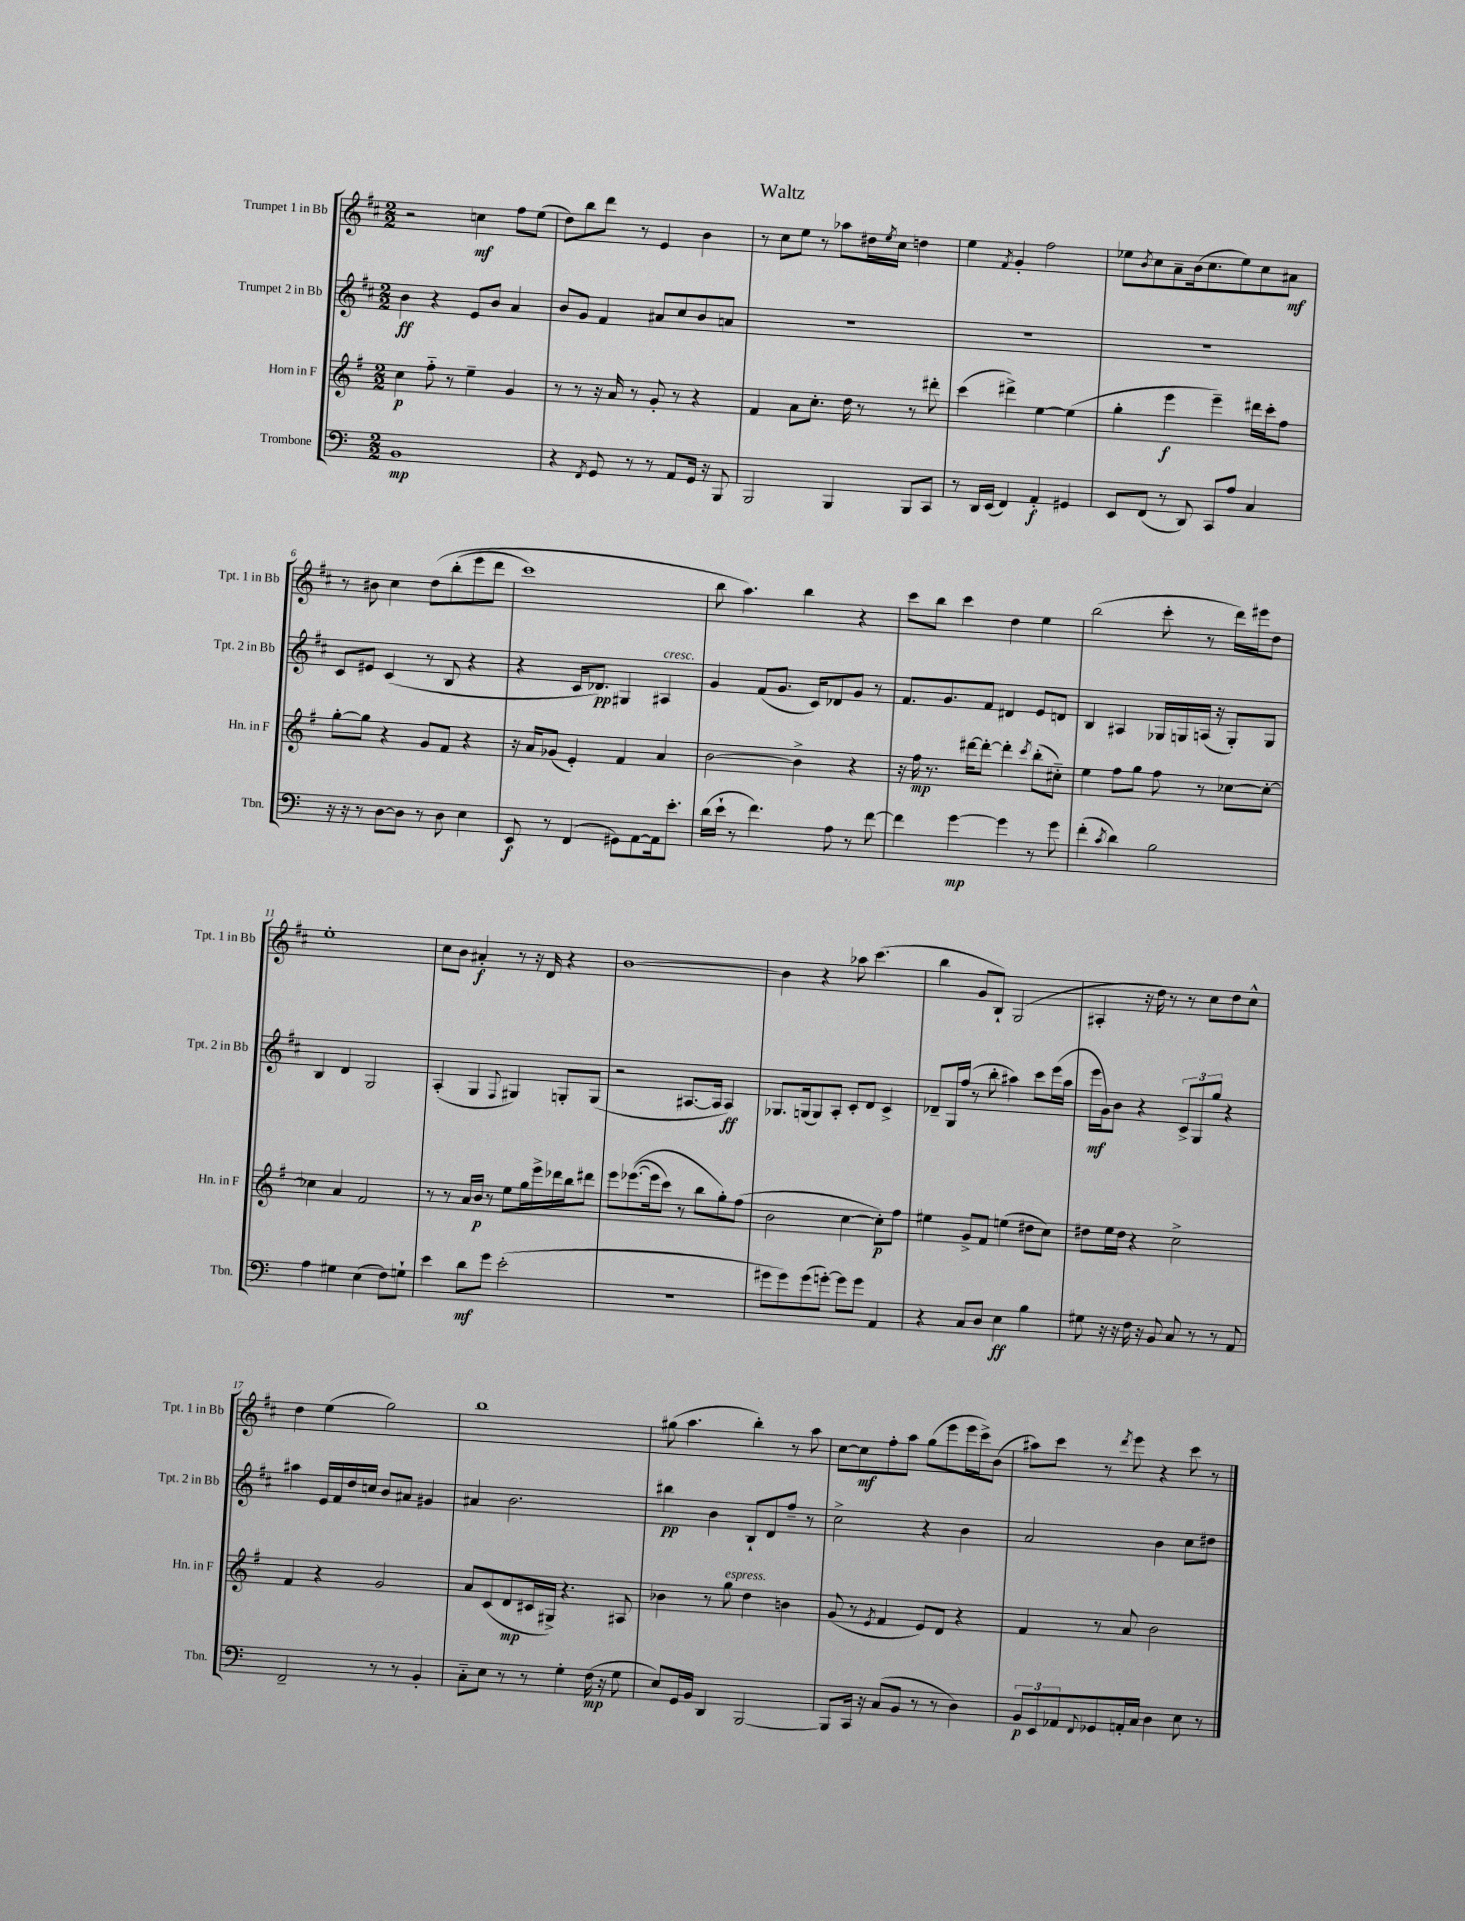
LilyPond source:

\header { title = "Waltz" }
<<
\new StaffGroup <<
\new Staff = "s0" \with { instrumentName = "Trumpet 1 in Bb" shortInstrumentName = "Tpt. 1 in Bb" } {
    \clef treble \key d \major \numericTimeSignature \time 2/2
    r2 c''4\mf fis''8 e''8( |
    d''8) b''8 d'''8 r8 e'4 b'4 |
    r8 cis''8 e''8 r8 aes''8 dis''16 \acciaccatura { e''8 } cis''16 d''4 |
    e''4 \acciaccatura { fis'8 } g'4-. fis''2 |
    ees''8 \acciaccatura { b'8 } cis''8 a'8-- b'16( cis''8. ees''8) cis''8 ais'8\mf |
    r8 bis'8 cis''4 d''8\( b''8-.( e'''8 d'''8 |
    cis'''1) |
    b''8 a''4.\) b''4 r4 |
    cis'''8 b''8 cis'''4 d''4 e''4 |
    b''2( cis'''8-. r8 d'''16) eis'''16 d''8 |
    e''1-. |
    cis''8 b'8 ais'4-.\f r8 r16 d'16 r4 |
    b'1~ |
    b'4 r4 aes''8 cis'''4.( |
    b''4 g'8 b8-!) g2( |
    ais4-. r16 d''16) r8 r8 cis''8 d''8 cis''8-^ |
    d''4 e''4( g''2) |
    b''1 |
    gis''8( a''4. b''4-.) r8 a''8 |
    cis''8~ cis''8\mf fis''8-. a''8 g''8( e'''8 e'''16 cis'''16->) b'8( |
    ais''8) cis'''8 r8 \acciaccatura { d'''8 } e'''8 r4 cis'''8 r8 \bar "|." |
}
\new Staff = "s1" \with { instrumentName = "Trumpet 2 in Bb" shortInstrumentName = "Tpt. 2 in Bb" } {
    \clef treble \key d \major \numericTimeSignature \time 2/2
    b'4\ff r4 e'8 b'8 a'4 |
    b'8 g'8 fis'4 ais'8 cis''8 b'8 a'8 |
    R1 |
    R1 |
    R1 |
    cis'8 eis'8 cis'4( r8 b8 r4 |
    r4 cis'16 des'8.\pp) gis4 ais4^\markup { \italic "cresc." } |
    g'4 fis'8( g'8. cis'16) des'8 g'8 r8 |
    fis'8. g'8. fis'8 dis'4 e'8 d'8 |
    b4 ais4 ges16 g16 a16( r16 g8-.) g8 |
    b4 d'4 g2 |
    a4-.( g4 \appoggiatura { fis8 } gis4) g8-. g8( |
    r2 ais8.~ ais16 ais4\ff) |
    ges8. g16( g8) a8-. cis'8-. d'8 cis'4-> |
    des'8-- g16 fis''16( r8 b''8-. ais''4) cis'''8 e'''16( ais''16 |
    e'''16\mf g'16) b'8 r4 \tuplet 3/2 { cis'8-> g8 g''8 } r4 |
    ais''4 e'16 fis'16 d''16 c''16 b'8 ais'8 gis'4 |
    ais'4 b'2. |
    bis''4\pp b'4 b8-! d'8 fis''8-- r8 |
    cis''2-> r4 b'4 |
    a'2 b'4 cis''8 dis''8 \bar "|." |
}
\new Staff = "s2" \with { instrumentName = "Horn in F" shortInstrumentName = "Hn. in F" } {
    \clef treble \key g \major \numericTimeSignature \time 2/2
    c''4\p fis''8-_ r8 e''4-- g'4 |
    r8 r8 r16 a'16 r8 g'8-. r8 r4 |
    fis'4 a'8 c''8.-. d''16 r8 r8 dis'''8-. |
    c'''4( dis'''4->) e''4~ e''4( |
    g''4-. e'''4\f e'''4--) dis'''16 c'''16-. fis''8 |
    g''8~-. g''8 r4 g'8 fis'8 r4 |
    r16 a'16 ges'8( e'4-.) fis'4 a'4 |
    b'2~ b'4-> r4 |
    r16 fis''16\mp r8. dis'''16~ dis'''8~-. dis'''4-. \acciaccatura { c'''8 } b''8-.( cis''8-_) |
    e''4 fis''8 g''8 fis''8 r8 ces''8~ ces''8~-. |
    ces''4 a'4 fis'2 |
    r8 r8 a'16 b'16\p r8 e''8 g''16 e'''16-> des'''16 b''16 dis'''8 |
    e'''8 ees'''8.~(\( ees'''16 c'''8) r8 b''8 g''8-.\) fis''8( |
    b'2 c''4~ c''8-.\p) fis''8 |
    eis''4 g'8-> fis'8 e''4( dis''8 c''8) |
    dis''8 e''16 dis''16 r4 c''2-> |
    fis'4 r4 g'2 |
    a'8 c'8( d'8\mp cis'16 gis16->) r4. ais8 |
    bes'4 r8 g''8^\markup { \italic "espress." } d''4 b'4 |
    g'8( r8 \acciaccatura { e'8 } fis'4 e'8) d'8 r4 |
    fis'4 r8 a'8 b'2 \bar "|." |
}
\new Staff = "s3" \with { instrumentName = "Trombone" shortInstrumentName = "Tbn." } {
    \clef bass \key c \major \numericTimeSignature \time 2/2
    b,1\mp |
    r4 \acciaccatura { f,8 } g,8 r8 r8 a,8 g,16 r16 b,,8 |
    b,,2 b,,4 b,,8 c,8 |
    r8 d,16 e,16( f,4) a,4-.\f gis,4 |
    e,8 f,8( r8 d,8) c,8 a8 c4 |
    r16 r16 r8 d8~ d8 r8 d8 e4 |
    e,8\f r8 f,4( gis,8) a,8~ a,16 e'8.-. |
    d'16( e'16-! r8 f'4.) a8 r8 f'8~ |
    f'4 g'4~\mp g'4 r8 g'8 |
    f'4-.( \acciaccatura { c'8 } d'4) b2 |
    a4 gis4 e4( f8) g8-! |
    e'4 d'8\mf g'8 e'2-.( |
    r1 |
    gis'8 gis'8) gis'8( g'8~-.) g'8 g'8 a,4 |
    r4 c8 d8 e4\ff b4 |
    gis8 r16 r16 f16 r16 b,8 c8 r8 r8 a,8 |
    f,2-- r8 r8 b,4-. |
    c8-_ e8 r8 r8 g4-. f16\mp( r16 g8 |
    e8) g,16 b,16 d,4 b,,2~ |
    b,,8 c,16 r16 c8( b,8 r8 r8 d4) |
    \tuplet 3/2 { b,8\p e,8 aes,8 } \appoggiatura { f,8 } ges,8 a,16-. c16 d4 e8 r8 \bar "|." |
}
>>
>>
